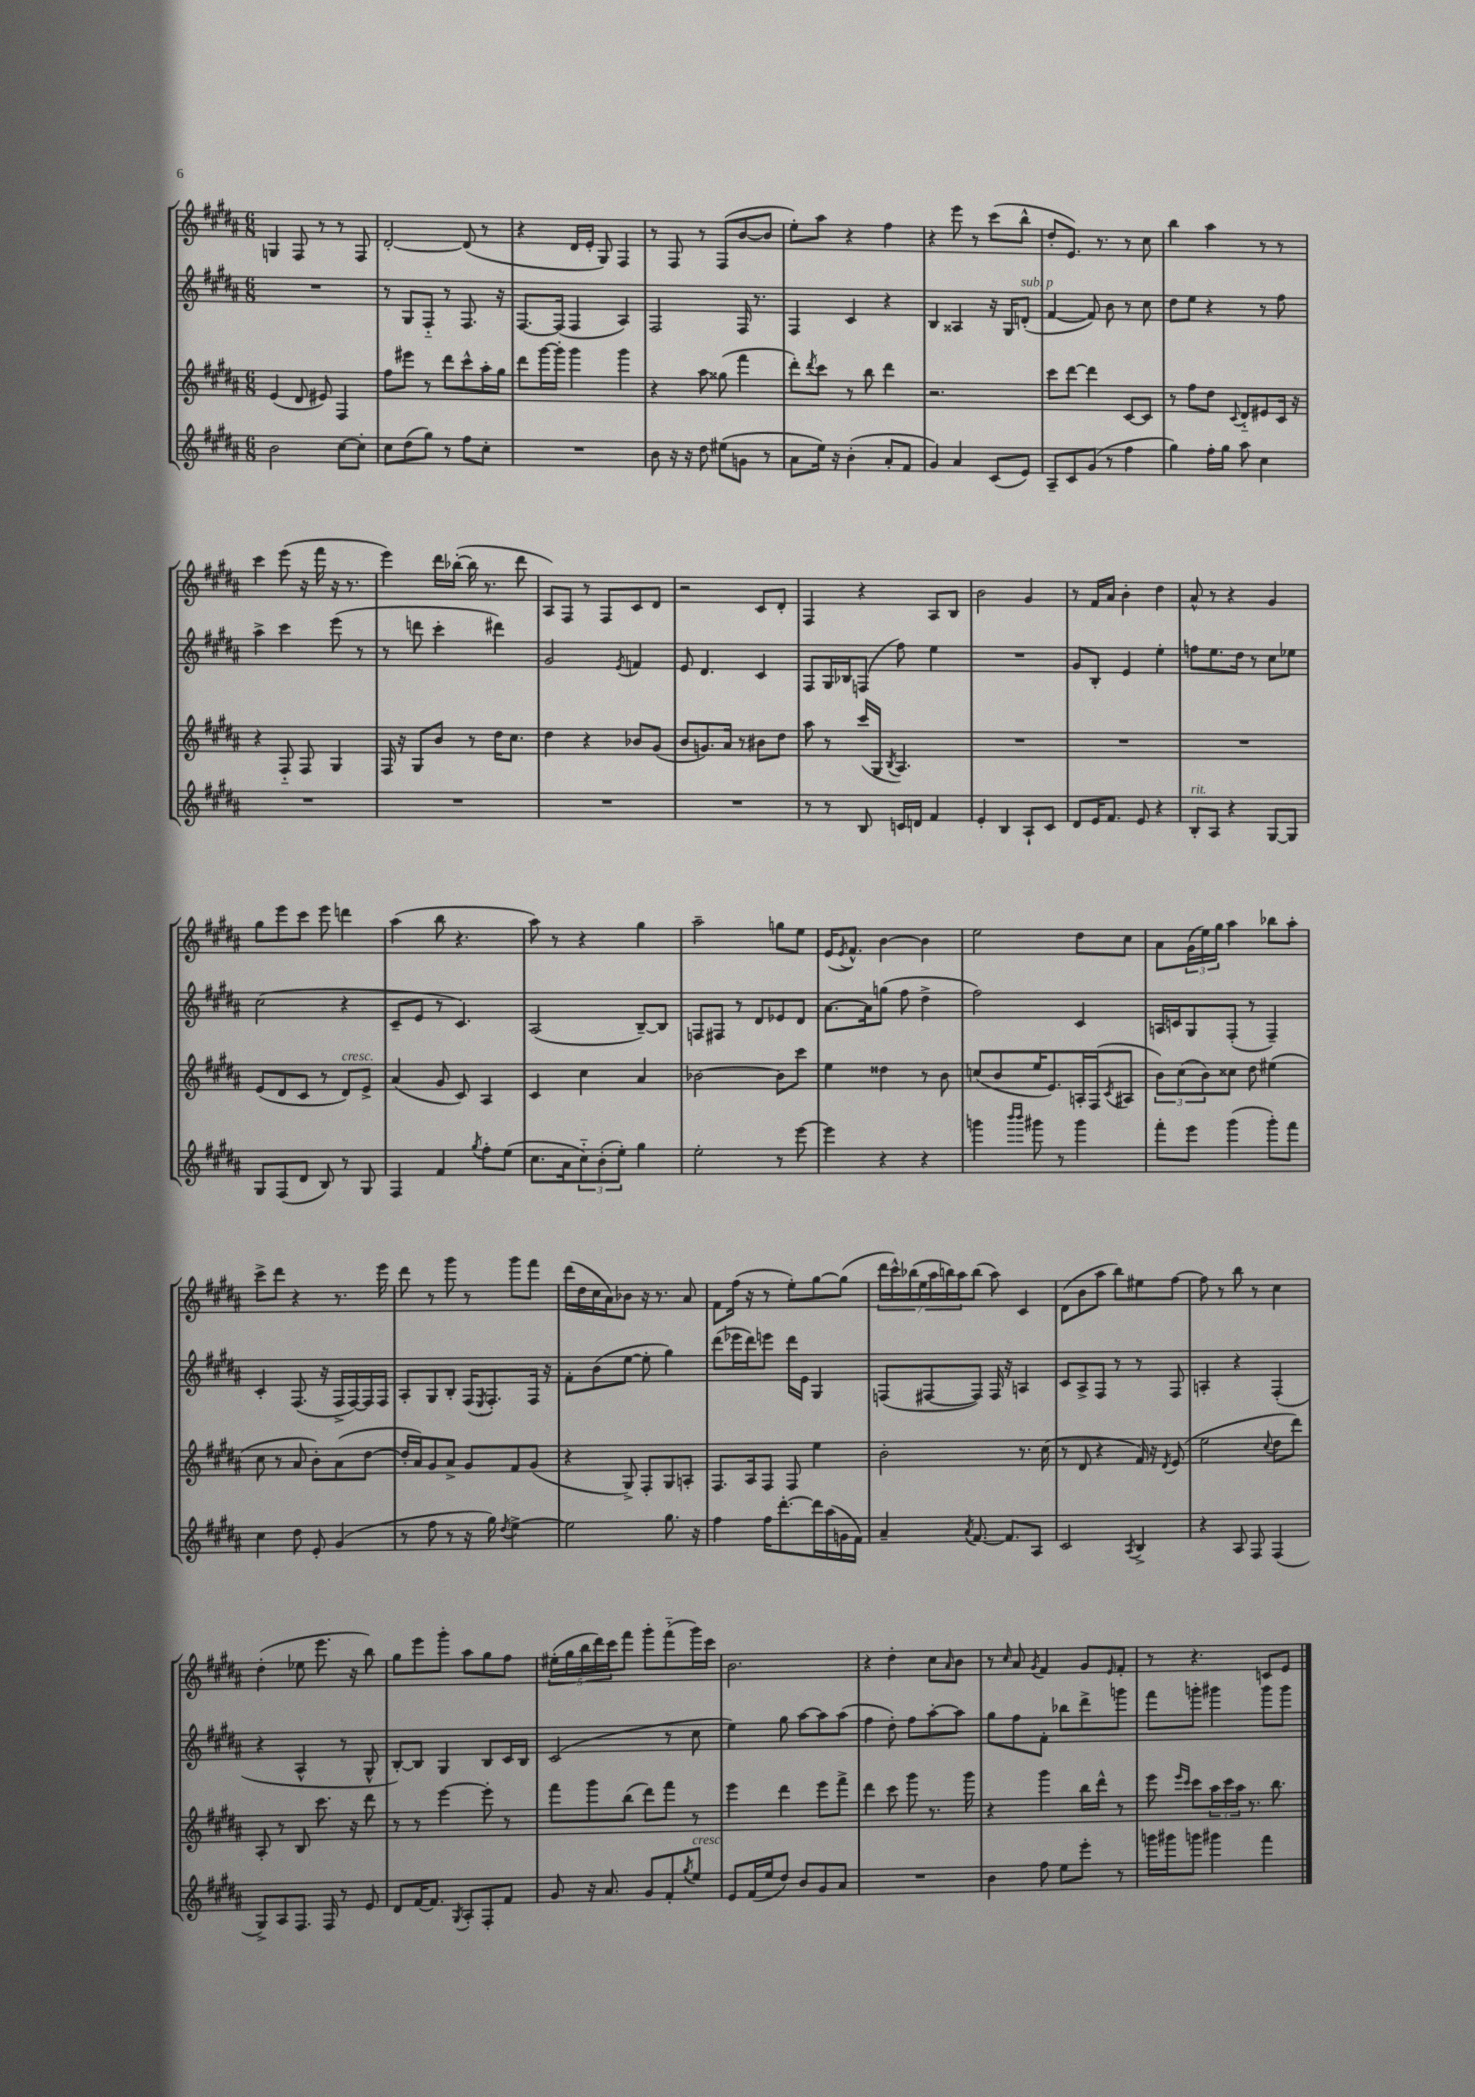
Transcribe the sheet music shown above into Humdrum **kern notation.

**kern	**kern	**kern	**kern
*part4	*part3	*part2	*part1
*staff4	*staff3	*staff2	*staff1
*clefG2	*clefG2	*clefG2	*clefG2
*k[f#c#g#d#a#]	*k[f#c#g#d#a#]	*k[f#c#g#d#a#]	*k[f#c#g#d#a#]
*M6/8	*M6/8	*M6/8	*M6/8
=50	=50	=50	=50
2b\	(4e/	2.r	4Gn/
.	8d#/	.	8F#/
.	8e#X/)	.	8r
[8cc#\L	4F#/	.	8r
8cc#'\J]	.	.	8F#/
=51	=51	=51	=51
8cc#\L	8ff#\L	8r	[2d#'/
(8dd#\	8eee#X\J	8G#/L	.
8gg#\J)	8r	8F#/J	.
8r	8ddd#\L	8r	.
8ff#\L	8ccc#^^\	8.F#/	(8d#/]
8cc#'\J	16aa#'\L	.	8r
.	16gg#\JJ	16r	.
=52	=52	=52	=52
2.r	8ddd#\L	[8.F#/L	4r
.	[16ggg#\L	.	.
.	16ggg#'\JJ]	(16F#/Jk]	.
.	4ggg#\	4F#/	16d#/LL
.	.	.	16e'/JJ
.	.	.	8G#/)
.	4ggg#\	4A#/)	4F#/
=53	=53	=53	=53
8b\	4r	2F#/	8r
16r	.	.	8F#/
16r	.	.	.
8dd#\	8aa#\	.	8r
(8ee#X\L	(8gg##X\	.	(8F#/L
8gn\J	4fff#\	16F#/	[8b/
.	.	8.r	.
8r	.	.	8b/J]
=54	=54	=54	=54
8a#\L	8ddd#'\L)	4F#/	8ee'\L)
.	8qddd#/	.	.
16ee\Jk)	8ccc#\J	.	8aa#\J
16r	.	.	.
(4b'\	8r	4c#/	4r
.	8bb\	.	.
8a#'/L	4ddd#\	4r	4ff#\
8f#/J	.	.	.
=55	=55	=55	=55
4g#/)	2.r	4B/	4r
4a#/	.	4A##X/	8eee\
.	.	.	8r
(8c#/L	.	16r	(8ccc#\L
.	.	16G#/KL	.
!	!	!LO:TX:a:i:t=sub. p	!
8e/J)	.	(8dn'/J	8bb^^\J
=56	=56	=56	=56
8A#~/L	8ccc#\L	[4f#/	8dd#'/L
8c#/	[8ddd#\J	.	8.e/J)
(8g#/J	4ddd#\]	8f#/])	.
.	.	.	8.r
8r	.	8b\	.
4ff#\	[8c#/L	8r	8r
.	8c#/J]	8cc#\	8cc#\
=57	=57	=57	=57
4gg#\)	8r	8dd#\L	4bb\
.	8ff#\L	8ee\J	.
16ff#'\LL	8dd#\J	4r	4aa#\
16gg#\JJ	.	.	.
.	8qqc#/	.	.
8aa#\	8d#/L	.	.
4cc#\	8e#X/	8r	8r
.	16c#/Jk	8ff#\	8r
.	16r	.	.
!!LO:LB:g=z
=58	=58	=58	=58
2.r	4r	4aa#^\	4ccc#\
.	8F#/	4ccc#\	(8eee\
.	8F#/	.	16r
.	.	.	16fff#\
.	4G#/	(8eee\	16r
.	.	.	8.r
.	.	8r	.
=59	=59	=59	=59
2.r	16F#/	8r	4eee\)
.	16r	.	.
.	8G#/L	8dddn\	.
.	8b/J	4ccc#'\	16ddd#\LL
.	.	.	([16bb-X'\JJ
.	8r	.	16bb-\]
.	.	.	8.r
.	16dd#\KL	4ddd#X\)	.
.	8.cc#\J	.	.
.	.	.	8ddd#\
=60	=60	=60	=60
2.r	4dd#\	2g#/	8A#/L)
.	.	.	8F#/J
.	4r	.	8r
.	.	.	8F#/L
.	.	8qe/	.
.	8b-X/L	4fn/	8c#/
.	(8g#/J	.	8d#/J
=61	=61	=61	=61
2.r	8b/L	8e/	2r
.	8.gn/)	4.d#/	.
.	16a#/Jk	.	.
.	8r	.	.
.	8b#X\L	4c#/	8c#/L
.	8dd#\J	.	8d#'/J
=62	=62	=62	=62
8r	8aa#\	8F#/L	4F#/
8r	8r	16G#/L	.
.	.	16B-X/J	.
8B/	(16ccc#/LL	(8Fn/J	4r
.	16G#/JJ	.	.
.	8qB/	.	.
16cn/LL	4.A#/)	8ff#\)	.
16dn/JJ	.	.	.
4f#/	.	4ee\	8A#/L
.	.	.	8B/J
=63	=63	=63	=63
4e'/	2.r	2.r	2b\
4B/	.	.	.
8A#`/L	.	.	4g#/
8c#/J	.	.	.
=64	=64	=64	=64
8d#/L	2.r	8g#/L	8r
16e/K	.	8B'/J	16f#/LL
8.f#/J	.	.	16a#/JJ
.	.	4e/	4b'\
8e/	.	.	.
4r	.	4ee'\	4dd#\
=65	=65	=65	=65
!LO:TX:a:i:t=rit.	!	!	!
8B'/L	2.r	8ffn\L	8a#^^/
8A#/J	.	8.ee\	8r
4r	.	.	4r
.	.	16dd#\Jk	.
.	.	8r	.
[8G#/L	.	8cc#\L	4g#/
8G#/J]	.	8ee-X\J	.
!!LO:LB:g=z
=66	=66	=66	=66
8G#/L	(8e/L	(2cc#\	8gg#\L
(8F#/	8d#/	.	8eee\
8d#/J	8c#/J	.	8ccc#\J
8B/)	8r	.	8eee\
!	!LO:TX:a:i:t=cresc.	!	!
8r	8d#/L)	4r	4dddn\
8G#/	8e^/J	.	.
=67	=67	=67	=67
4F#/	(4a#/	8c#~/L	(4aa#\
.	.	8e/J	.
4f#/	8g#/	8r	8bb\
.	8c#/)	4.c#/)	4.r
8qgg#/	.	.	.
8ff#'\L	4A#/	.	.
(8ee\J	.	.	.
=68	=68	=68	=68
8.cc#\L	4c#/	(2A#/	8aa#\)
.	.	.	8r
16a#\k	.	.	.
12cc#\)	4cc#\	.	4r
(12b'\	.	.	.
12ee'\J)	.	.	.
4gg#\	4a#/	[8B~/L)	4gg#\
.	.	8B/J]	.
=69	=69	=69	=69
2ee'\	[2b-X\	8Fn/L	2aa#~\
.	.	8F#X/J	.
.	.	8r	.
.	.	8d#/L	.
8r	8b-\L]	8e-X/	8ggn\L
[8eee\	8ccc#\J	8d#/J	8ee\J
=70	=70	=70	=70
4eee\]	4ee\	[8.a#\L	(16e/KL
.	.	.	8qe/
.	.	.	8.f#^^/J)
.	.	16a#\k]	.
4r	4dd##X\	(8ggn\J	[4b\
.	.	8ff#\	.
4r	8r	4dd#^\	4b\]
.	8b\	.	.
=71	=71	=71	=71
4gggn\	(8ccn/L	2ff#\)	2ee\
.	8b/	.	.
16qqbbb/LL	.	.	.
16qqbbb/JJ	.	.	.
8ggg#X\	16ee/K	.	.
.	8.e/)	.	.
8r	.	.	.
4ggg#\	16An'/L	4c#/	8dd#\L
.	(16F#/J	.	.
.	8qc#/	.	.
.	8A#X/J	.	8cc#\J
=72	=72	=72	=72
8fff#'\L	12b\L)	16An/LL	8a#\L
.	.	16cn/J	.
.	(12cc#\	.	.
8eee\J	.	8G#/	(24g#\L
.	12b\)	.	24ee\)
.	.	.	24gg#\JJ
(4ggg#\	8cc##X\J	(8F#'/J	4aa#\
.	8dd#\	8r	.
8ggg#'\L)	(4ee#X\	4F#~/)	8bb-X\L
8fff#\J	.	.	8aa#'\J
!!LO:LB:g=z
=73	=73	=73	=73
4cc#\	8cc#\	4c#'/	8ccc#^\L
.	8r	.	8ddd#\J
8dd#\	8a#/	(8.F#/	4r
8e'/	8b'\L)	.	.
.	.	16r	.
(4g#/	(8a#\	16F#^/LL	8.r
.	.	[16F#/)	.
.	[8dd#\J	16F#/]	.
.	.	16F#/JJ	16eee\
=74	=74	=74	=74
8r	16dd#'/LL]	8A#'/L	8ddd#\
.	16a#/J)	.	.
8ff#\	8g#/	8G#/	8r
8r	8a#^/J	8B'/J	8ggg#\
16r	8g#/L	(16F#/KL	8r
.	.	8qE/	.
16gg#\)	.	8.F#'/)	.
8qdd#/	.	.	.
[4ee^\	8f#/	.	8ggg#\L
.	(8g#/J	16F#/Jk	8fff#\J
.	.	16r	.
=75	=75	=75	=75
2ee\]	4r	8f#'\L	(16ddd#\LL
.	.	.	16dd#\
.	.	(8b\	16cc#\
.	.	.	16a#\J)
.	8G#^/)	[8ee\J	8b-X\J
.	8F#'/L	8ee'\]	16r
.	.	.	8.r
8.gg#\	8G#/	4gg#\)	.
.	8An'/J	.	8a#/
16r	.	.	.
=76	=76	=76	=76
4ff#\	8.F#/L	(8ddd#\L	8f#\L
.	.	16eee-X\L	(16ff#\Jk
.	16A#/k	16ddd#\J)	16r
16ff#\KL	8F#/J	8eeen\J	8r
[8.ddd#'\	.	.	.
.	8F#/	16ddd#\LL	8ee'\L)
.	.	16e\JJ	.
16ddd#\L]	4ee\	4G#/	[8gg#\
(16aa#\	.	.	.
16gn\	.	.	(8gg#\J]
16f#\JJ)	.	.	.
=77	=77	=77	=77
4a#~/	2b'\	(8Fn/L	28ddd#\LL
.	.	.	28ccc#^^\)
.	.	.	(28bb-X\
.	.	.	28ee\
.	.	[8F#X/	.
.	.	.	28aa#\
.	.	.	28bbn\)
.	.	.	28aa#\J
8qa#/	.	.	.
[8.f#/	.	8F#/J])	(8bb\J
.	.	16F#/	8aa#\)
8.f#/L]	.	16r	.
.	8.r	4An/	4c#/
8A#/J	.	.	.
.	(16cc#\	.	.
=78	=78	=78	=78
2c#/	8r	8c#/L	(8d#\L
.	8d#/	8A#^/	8b\
.	4r	8F#/J	8aa#\J
.	.	8r	8bb\L)
8qA#/	.	.	.
4B^/	16f#/)	8r	8ee#X\
.	16r	.	.
.	8qd#/	.	.
.	(8e/	8F#/	[8ff#\J
=79	=79	=79	=79
4r	2ee\	4An'/	8ff#\]
.	.	.	8r
8A#/	.	4r	8bb\
8F#/	.	.	8r
.	8qqcc#/	.	.
(4F#/	8dd#\L	(4F#'/	4cc#\
.	8ddd#\J)	.	.
!!LO:LB:g=z
=80	=80	=80	=80
8G#^/L)	8A#'/	4r	(4dd#'\
8A#/	8r	.	.
8.F#/J	8B/	4A#^^/	8ee-X\
.	8.ccc#\	.	8.eee\
16F#/	.	.	.
8r	.	8r	.
.	16r	.	16r
8e/	8ddd#\	8G#^^/	8bb\)
=81	=81	=81	=81
8d#/L	8r	[8B'/L)	8gg#\L
[16f#/K	8r	8B/J]	8eee\
8.f#/J]	.	.	.
.	[4eee\	4G#/	8ggg#'\J
8qG#/	.	.	.
8A#'/L	.	.	8aa#\L
8F#'/	8eee'\]	8B/L	8gg#\
8f#/J	8r	16c#/L	8ff#\J
.	.	16B/JJ	.
=82	=82	=82	=82
8g#/	8fff#\L	(2c#/	(20ee#X'\LL
.	.	.	20gg#\
.	.	.	20bb\
16r	8ggg#\	.	.
.	.	.	20ddd#\)
8.a#/	.	.	.
.	.	.	20ccc#\J
.	(8bb\J	.	8fff#\J
8g#/L	8ddd#\L)	.	8ggg#'\L
8f#'/	8fff#\J	8r	(8fff#\
8qgg#/	.	.	.
!LO:TX:a:i:t=cresc.	!	!	!
8ee/J	8r	8cc#\	16ggg#\L)
.	.	.	16ccc#\JJ
=83	=83	=83	=83
8e/L	4eee\	4ee\)	2.b\
(16f#/L	.	.	.
16ee/J	.	.	.
8dd#/J)	4ddd#\	8gg#\	.
8b/L	.	[8aa#\L	.
8g#/	8eee\L	8aa#\]	.
8a#/J	8fff#^\J	(8aa#\J	.
=84	=84	=84	=84
2.r	4ddd#\	4ff#\	4r
.	8ccc#\	8dd#'\)	4dd#'\
.	8ggg#\	8ff#\L	.
.	8.r	[8aa#'\	8cc#\L
.	.	.	16qqa#/
.	.	8aa#\J]	8b\J
.	16ggg#\	.	.
=85	=85	=85	=85
4b\	4r	8gg#\L	8r
.	.	.	16qqcc#/
.	.	8ff#\	8a#/
.	.	.	8qg#/
8ff#\	4ggg#\	8f#'\J	4f#/
8ee\L	.	8bb-X\L	.
8eee'\J	16bb\LL	8ddd#^\	8g#/L
.	16ddd#^^\JJ	.	.
.	.	.	16qqe/
8r	8r	8gggn\J	8f#'/J
=86	=86	=86	=86
16gggn\LL	8eee\	8fff#\L	8r
16ggg#X\J	.	.	.
.	16qqeee/LL	.	.
.	16qqccc#/JJ	.	.
8gggn\J	8ccc#\L	8gggn'\J	4.r
4ggg#X\	24aa#\L	4ggg#X\	.
.	24ccc#\	.	.
.	24aa#\JJ	.	.
.	8.r	.	.
4fff#\	.	8ggg#\L	8cn/L
.	8.bb\	.	.
.	.	8ggg#\J	8e/J
==	==	==	==
*-	*-	*-	*-
